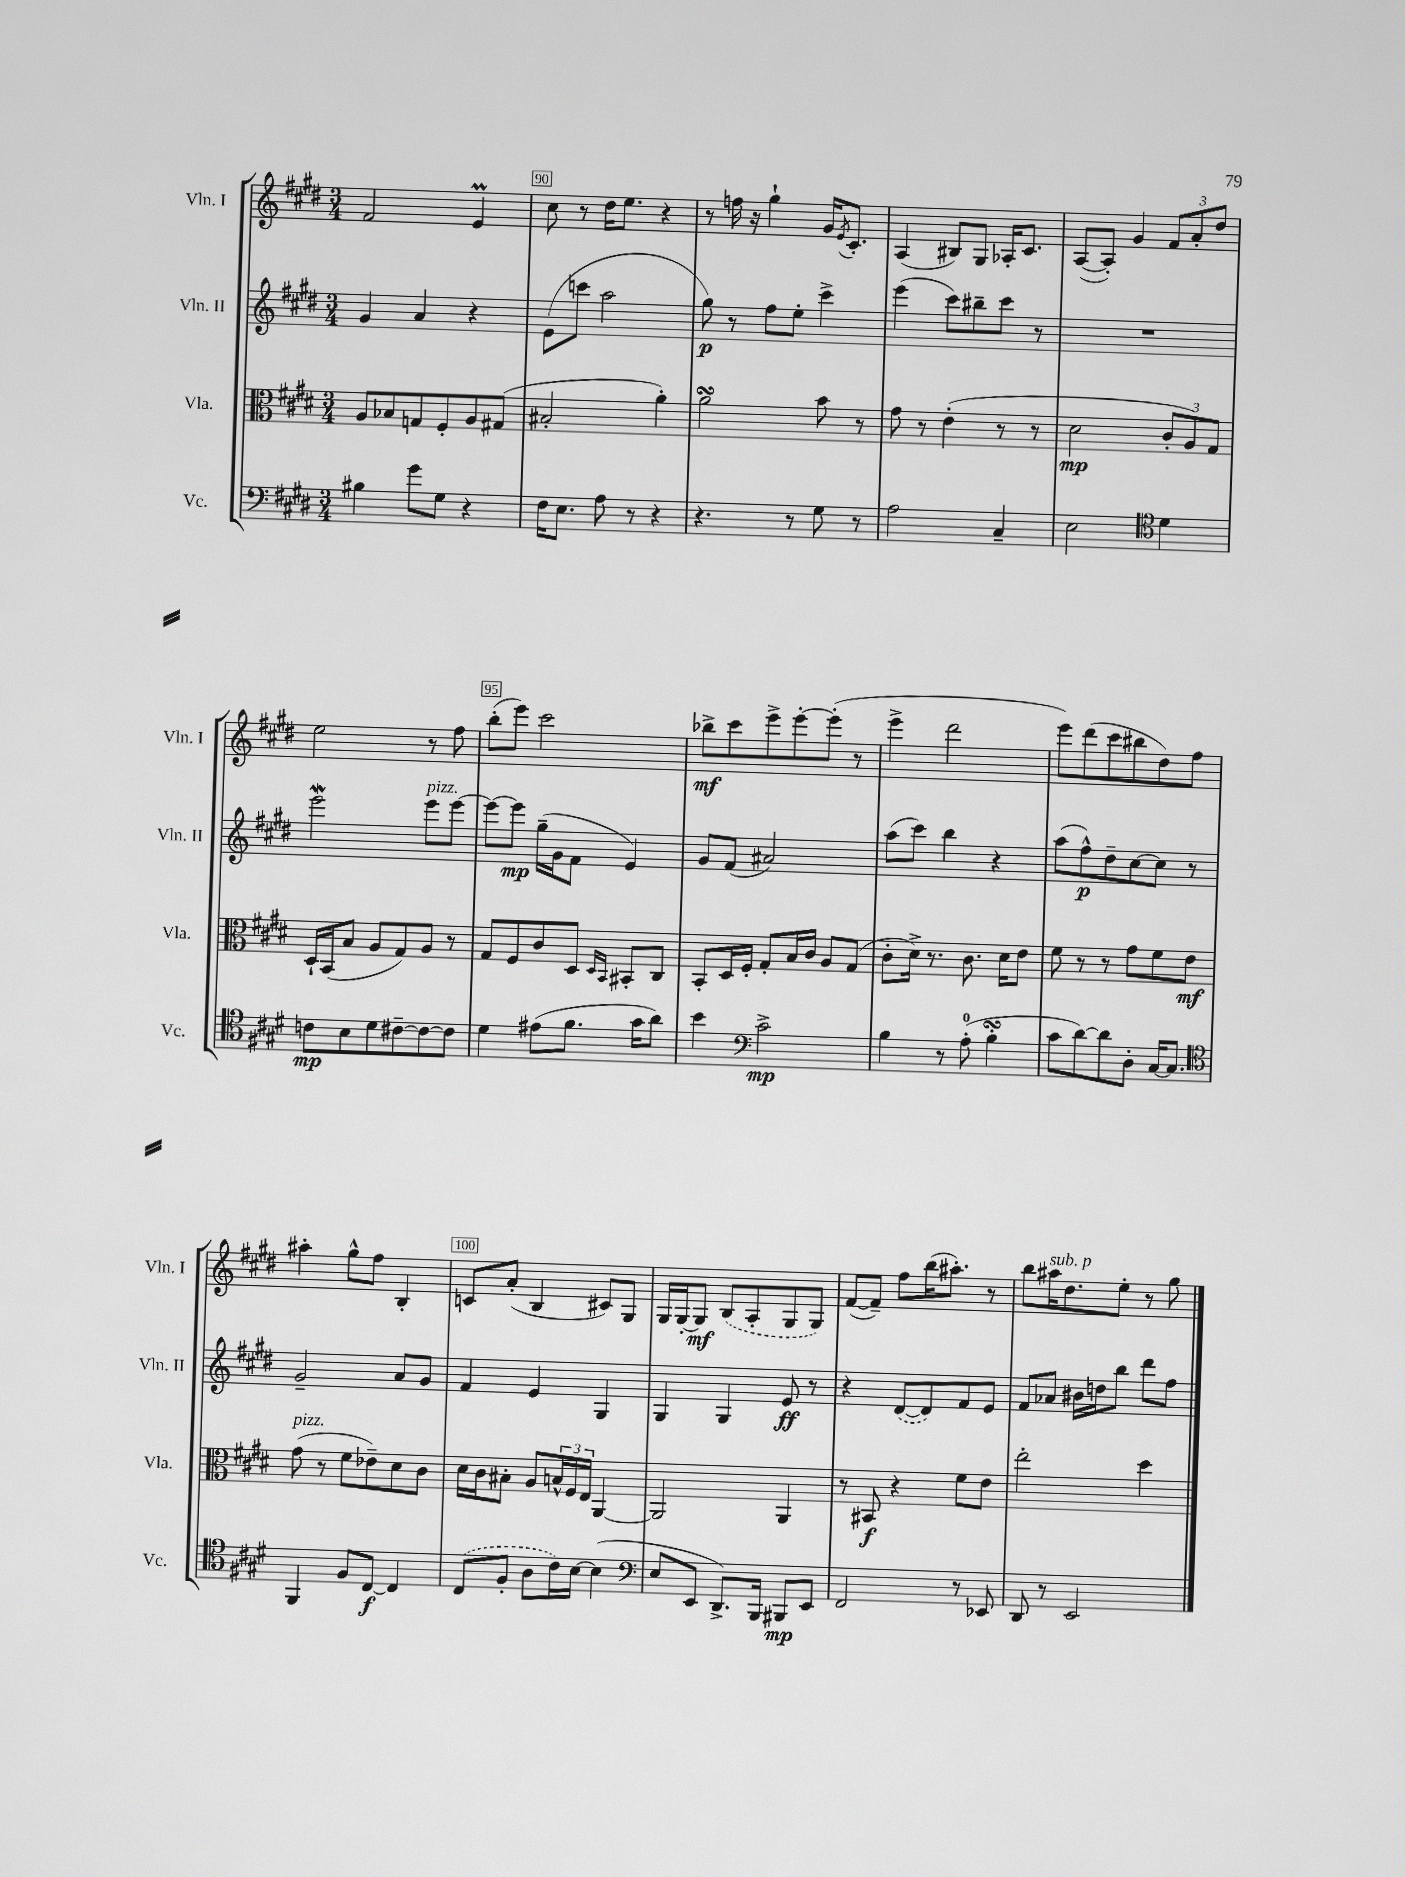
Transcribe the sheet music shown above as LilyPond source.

<<
\new StaffGroup <<
\new Staff = "s0" \with { instrumentName = "Vln. I" shortInstrumentName = "Vln. I" } {
    \clef treble \key e \major \numericTimeSignature \time 3/4
    fis'2 e'4\prall |
    cis''8 r8 dis''16 e''8. r4 |
    r8 f''16 r16 gis''4-! gis'16 \acciaccatura { e'8 } cis'8.-. |
    a4( bis8) gis8 aes16-. cis'8. |
    a8~( a8-.) gis'4 \tuplet 3/2 { fis'8 a'8-. dis''8 } |
    e''2 r8 fis''8 |
    b''8-.( e'''8) cis'''2 |
    bes''8->\mf cis'''8 e'''8-> e'''8~-. e'''8-.( r8 |
    e'''4-> dis'''2 |
    e'''8) dis'''8( cis'''8 bis''8 dis''8) fis''8 |
    ais''4-. gis''8-^ fis''8 b4-. |
    c'8 a'8-.( b4 cis'8) gis8 |
    gis16 gis16~-. gis8\mf \once \slurDashed b8( a8-. gis8 gis8) |
    fis'8~( fis'8--) fis''8 b''16( ais''8.-.) r8 |
    b''8 ais''16^\markup { \italic "sub. p" } dis''8. e''8-. r8 gis''8 \bar "|." |
}
\new Staff = "s1" \with { instrumentName = "Vln. II" shortInstrumentName = "Vln. II" } {
    \clef treble \key e \major \numericTimeSignature \time 3/4
    gis'4 a'4 r4 |
    e'8( c'''8 a''2 |
    gis''8\p) r8 fis''8 e''8-. cis'''4-> |
    e'''4( cis'''8) bis''8-- cis'''8 r8 |
    R2. |
    e'''2\mordent e'''8^\markup { \italic "pizz." } e'''8~ |
    e'''8~ e'''8\mp gis''16--( gis'16 fis'8 e'4) |
    gis'8 fis'8( ais'2) |
    a''8( cis'''8) b''4 r4 |
    a''8( fis''8-^\p) dis''8-- cis''8~ cis''8 r8 |
    gis'2-- a'8 gis'8 |
    fis'4 e'4 gis4 |
    gis4 gis4 e'8\ff r8 |
    r4 \once \slurDashed dis'8~( dis'8) fis'8 e'8 |
    fis'8 aes'8 bis'16 d''16 b''8 dis'''8 fis''8 \bar "|." |
}
\new Staff = "s2" \with { instrumentName = "Vla." shortInstrumentName = "Vla." } {
    \clef alto \key e \major \numericTimeSignature \time 3/4
    a8 bes8 g8 fis8-. a8 gis8( |
    bis2-. a'4-.) |
    a'2\turn b'8 r8 |
    gis'8 r8 e'4-.( r8 r8 |
    dis'2\mp \tuplet 3/2 { cis'8-. a8) gis8 } |
    dis16-! b,16( b8 a8 gis8) a8 r8 |
    gis8 fis8 cis'8 dis8 \grace { dis16 b,16 } bis,8-. cis8 |
    b,8-. dis16 fis16-. gis8-. b16 cis'16 a8 gis8( |
    cis'8-. dis'16->) r8. cis'8. dis'16 e'8 |
    fis'8 r8 r8 gis'8 fis'8 e'8\mf |
    gis'8^\markup { \italic "pizz." }( r8 fis'8 ees'8--) dis'8 cis'8 |
    dis'16 cis'16 bis8-. a8 \tuplet 3/2 { b16-^ fis16 e16 } a,4~ |
    a,2 a,4 |
    r8 bis,8\f r4 fis'8 e'8 |
    e''2-. dis''4 \bar "|." |
}
\new Staff = "s3" \with { instrumentName = "Vc." shortInstrumentName = "Vc." } {
    \clef bass \key e \major \numericTimeSignature \time 3/4
    bis4 gis'8 gis8 r4 |
    fis16 e8. a8 r8 r4 |
    r4. r8 gis8 r8 |
    a2 cis4-- |
    e2 \clef tenor dis'4 |
    c'8\mp b8 dis'8 cis'8~-- cis'8~ cis'8 |
    dis'4 eis'8( fis'8. gis'16 a'8) |
    b'4 \clef bass cis'2->\mp |
    b4 r8 a8-0-.( b4-.\turn |
    cis'8 dis'8~) dis'8 dis8-. cis16~ cis8. |
    \clef tenor fis,4 fis8 cis8~\f cis4 |
    \once \slurDashed cis8( fis8-. a8 cis'16) b16~ b4( |
    \clef bass e8 e,8 dis,8.->) b,,16 bis,,8\mp e,8 |
    fis,2 r8 ees,8 |
    dis,8 r8 e,2 \bar "|." |
}
>>
>>
\layout { \context { \Score currentBarNumber = #89 \override BarNumber.break-visibility = ##(#f #t #t) barNumberVisibility = #(every-nth-bar-number-visible 5) \override BarNumber.stencil = #(make-stencil-boxer 0.1 0.3 ly:text-interface::print) } }
